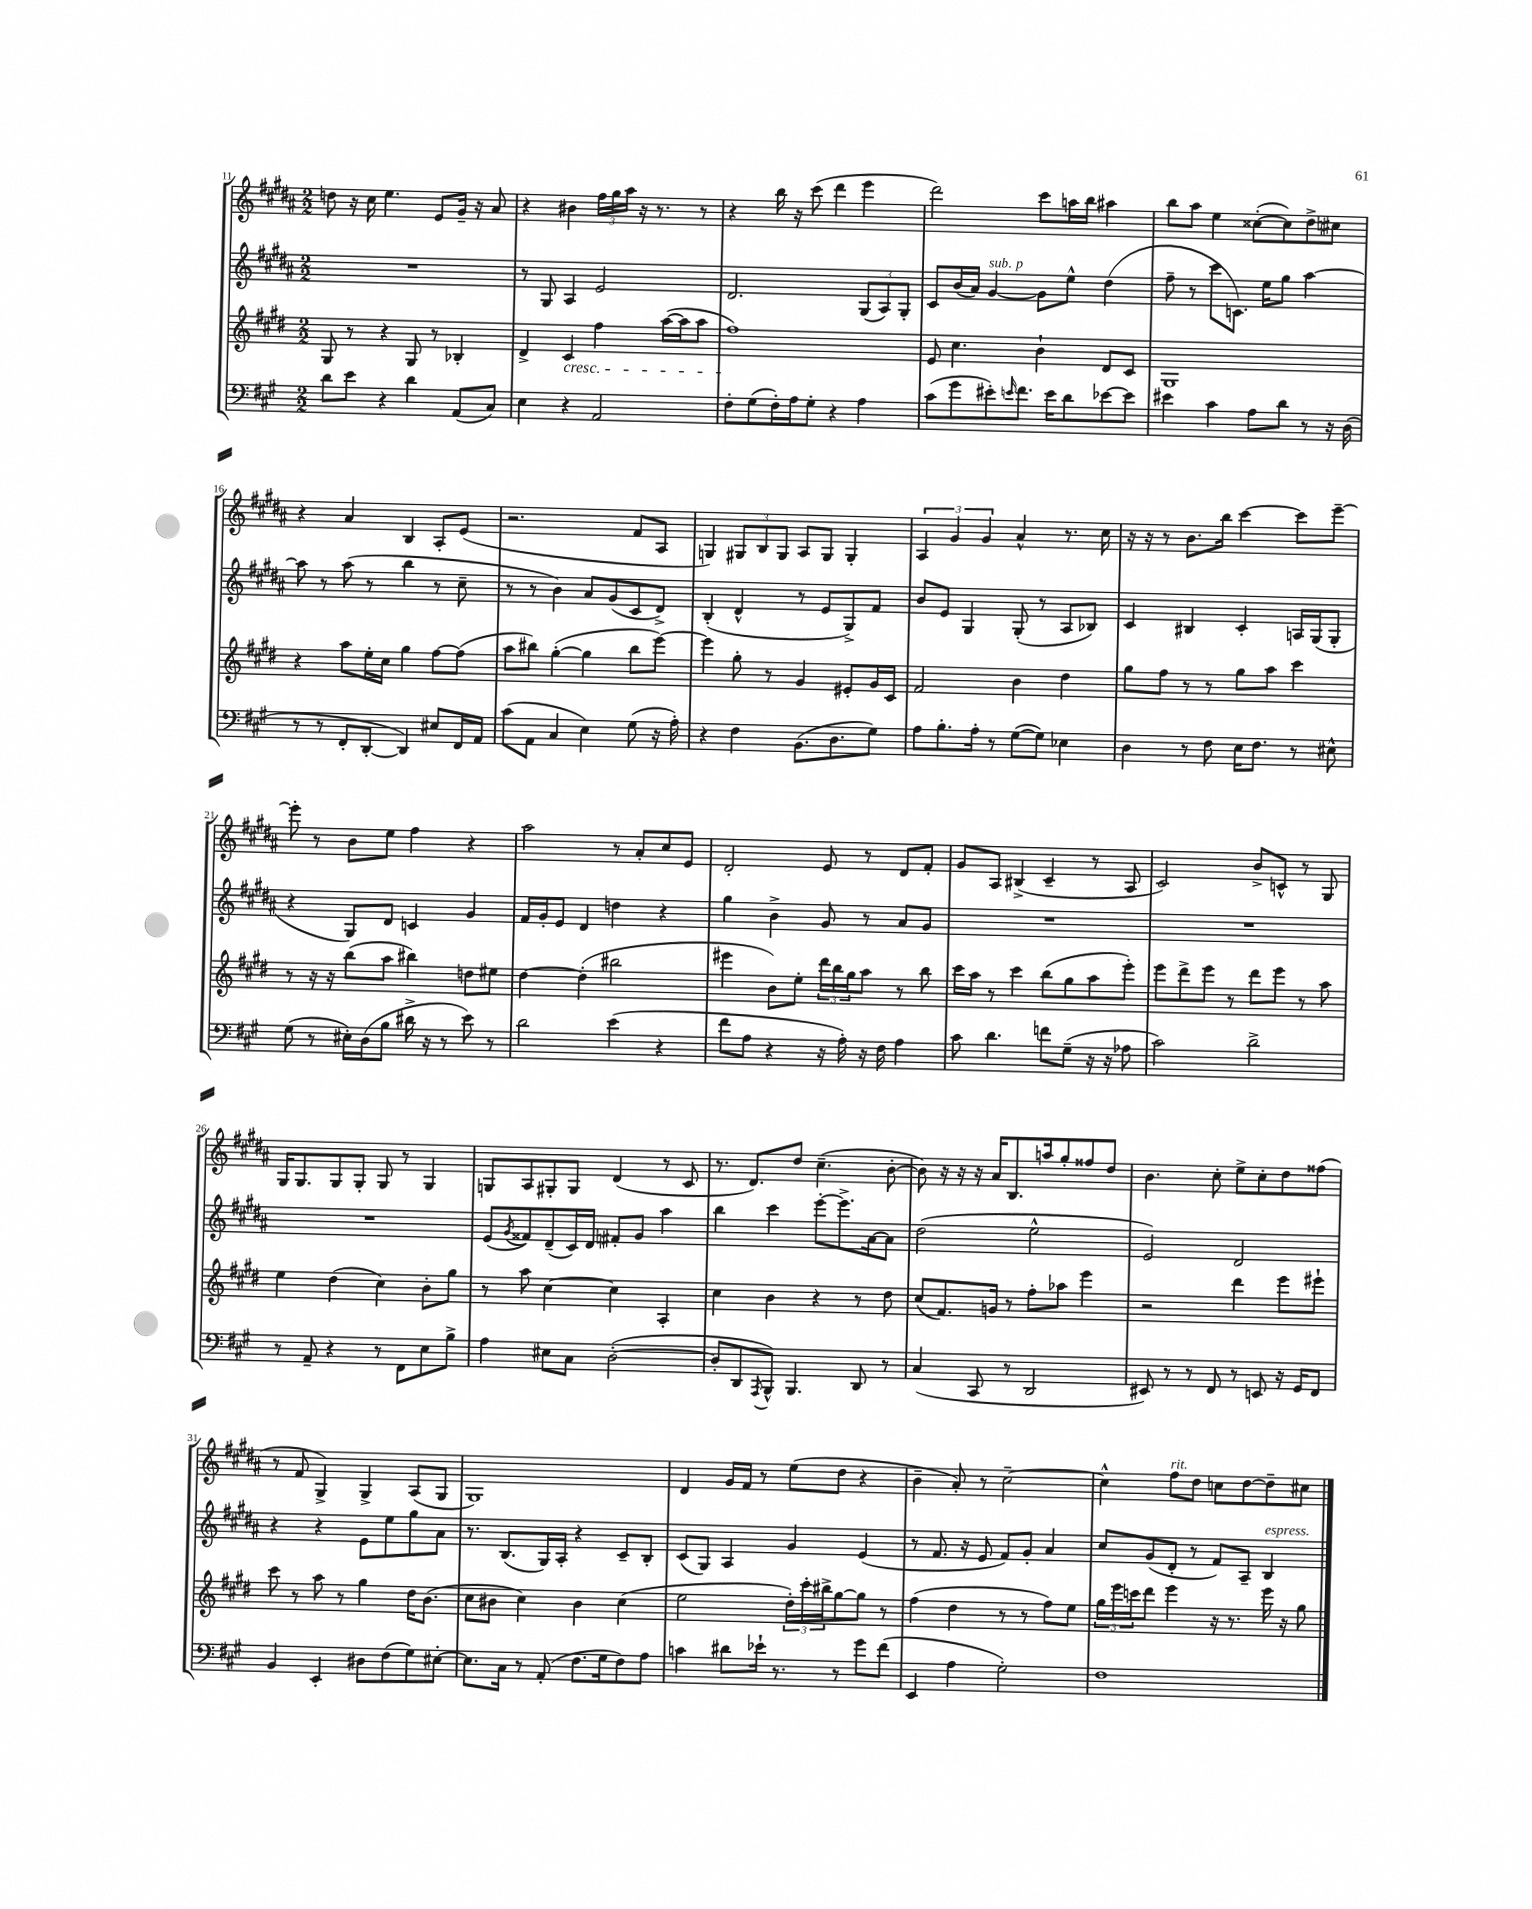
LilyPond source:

<<
\new StaffGroup <<
\new Staff = "s0" {
    \clef treble \key b \major \numericTimeSignature \time 2/2
    d''8 r16 cis''16 e''4. e'8 gis'16-- r16 ais'8 |
    r4 bis'4 \tuplet 3/2 { fis''16 gis''16 ais''16 } r16 r8. r8 |
    r4 b''16 r16 cis'''8( dis'''4 e'''4 |
    dis'''2) cis'''8 a''16 b''16 ais''4 |
    b''8 ais''8 e''4 cisis''8~-.( cisis''8) dis''8-> cis''8 |
    r4 ais'4 b4 ais8-. e'8( |
    r2. fis'8 ais8 |
    g4) \tuplet 3/2 { gis8 b8 gis8 } ais8 gis8 gis4-. |
    \tuplet 3/2 { ais4 gis'4 gis'4 } ais'4-^ r8. cis''16 |
    r16 r16 r8 b'8. b''16 cis'''4~ cis'''8 e'''8~-- |
    e'''8-. r8 b'8 e''8 fis''4 r4 |
    ais''2 r8 ais'8-. cis''8 e'8 |
    dis'2-. e'8 r8 dis'8 fis'8-. |
    gis'8 ais8 bis4->( cis'4-- r8 ais8 |
    cis'2) b'8-> c'8-^ r8 gis8 |
    gis16 gis8. gis8 gis8-. gis8 r8 gis4 |
    g8 ais8 gis8-. gis8 dis'4( r8 cis'8 |
    r8. dis'8.) dis''8 cis''4.--( b'8~-. |
    b'8) r16 r16 r16 ais'16 b8. a''16 gis''8-. fisis''8 dis''8 |
    b'4. cis''8-. e''8-> cis''8-. dis''8 fisis''8( |
    r8 fis'8 gis4->) gis4-> ais8( gis8 |
    gis1) |
    dis'4 gis'16 fis'16 r8 e''8( dis''8 r4 |
    b'4-- ais'8-.) r8 cis''2~-- |
    cis''4-^ fis''8^\markup { \italic "rit." } dis''8 c''8 dis''8~ dis''8-- cis''8 \bar "|." |
}
\new Staff = "s1" {
    \clef treble \key b \major \numericTimeSignature \time 2/2
    R1 |
    r8 gis8 ais4 e'2 |
    dis'2. \tuplet 3/2 { gis8( ais8) gis8-. } |
    cis'8 b'16( ais'16) gis'4~^\markup { \italic "sub. p" } gis'8 e''8-^ dis''4( |
    fis''8-- r8 cis'''8 c'8.) e''16 gis''8 ais''4~ |
    ais''8 r8 ais''8( r8 b''4 r8 cis''8-- |
    r8 r8 b'4) ais'8 gis'8( cis'8 dis'8->) |
    b4-.( dis'4-^ r8 e'8 gis8->) fis'8 |
    b'8 e'8 gis4 gis8-.( r8 ais8 bes8) |
    cis'4 bis4 cis'4-. a16 gis16( gis8-. |
    r4 gis8) dis'8 c'4 gis'4 |
    fis'16 gis'16-. e'8 dis'4 d''4 r4 |
    gis''4 b'4-> gis'8 r8 ais'8 gis'8 |
    R1 |
    R1 |
    R1 |
    e'8( \acciaccatura { gis'8 } fisis'8) dis'8--( cis'16) dis'16 fis'8-. gis'8 ais''4 |
    b''4 cis'''4 e'''8~-. e'''8.-> ais'16~ ais'8 |
    dis''2( e''2-^ |
    e'2) dis'2 |
    r4 r4 e'8 e''8 gis''8 ais'8 |
    r8. b8.( gis16) ais16-. r4 cis'8-- b8-. |
    cis'8( gis8) ais4 gis'4 e'4( |
    r8 fis'8. r16 e'8 fis'8) gis'8-. ais'4 |
    cis''8 gis'8( dis'8-. r8 fis'8) ais8-- b4^\markup { \italic "espress." } \bar "|." |
}
\new Staff = "s2" {
    \clef treble \key e \major \numericTimeSignature \time 2/2
    gis8 r8 r4 gis8 r8 bes4-. |
    dis'4-> cis'4\cresc fis''4 a''16~( a''16 a''8 |
    fis''1\!) |
    e'8 cis''4. b'4-! dis'8 cis'8 |
    gis1 |
    r4 a''8 e''16-. cis''16 gis''4 fis''8~ fis''8( |
    a''8 bis''8) gis''4~-.( gis''4 bis''8 e'''8~) |
    e'''4 gis''8-. r8 gis'4 eis'8-. gis'16 cis'16 |
    fis'2 b'4 dis''4 |
    gis''8 fis''8 r8 r8 gis''8 a''8 cis'''4 |
    r8 r16 r16 b''8( a''8 bis''4) d''8 eis''8 |
    dis''4~ dis''4-.( bis''2 |
    eis'''4 b'8) e''8-. \tuplet 3/2 { dis'''16 b''16 gis''16 } a''8 r8 b''8 |
    cis'''16 a''16 r8 cis'''4 b''8( gis''8 a''8 e'''8-.) |
    e'''8 dis'''8-> e'''8 r8 dis'''8 e'''8 r8 a''8 |
    e''4 dis''4( cis''4) b'8-. gis''8 |
    r8 a''8 cis''4~ cis''4 a4-. |
    cis''4 b'4 r4 r8 dis''8 |
    cis''8( fis'8.) g'16 r8 fis''8-. aes''8 e'''4 |
    r2 dis'''4 e'''8 eis'''8-! |
    cis'''8 r8 a''8 r8 gis''4 dis''16 b'8.( |
    cis''8 bis'8 cis''4) bis'4 cis''4( |
    e''2 \tuplet 3/2 { dis''16-.) cis'''16-. bis''16-> } gis''8~ gis''8 r8 |
    fis''4( dis''4 r8 r8 fis''8) e''8 |
    \tuplet 3/2 { gis''16 e'''16 c'''16 } dis'''8 e'''4 r16 r8. e'''16 r16 gis''8 \bar "|." |
}
\new Staff = "s3" {
    \clef bass \key a \major \numericTimeSignature \time 2/2
    d'8 e'8 r4 d'4 a,8( cis8) |
    e4 r4 a,2 |
    fis8-. gis8( fis16-.) a16 gis8-. r4 a4 |
    cis'8( gis'8 eis'8-.) \grace { e'16 } fis'8. e'16 d'8 ees'8~ ees'8 |
    eis'4 cis'4 a8 d'8 r8 r16 d16( |
    r8 r8 fis,8-. d,8~-. d,4) eis8 fis,16 a,16 |
    cis'8( a,8 cis4 e4) gis8( r16 a16-.) |
    r4 fis4 b,8.( d8. gis8) |
    a8 b8.-. a16-. r8 gis8~( gis8) ees4 |
    d4 r8 fis8 e16 fis8. r8 eis8-^ |
    gis8( r8 eis16-.) d16( b8 dis'16-> r16 r8 e'8) r8 |
    d'2 e'4( r4 |
    fis'8 a8 r4 r16 a16-.) r16 fis16 a4 |
    cis'8 d'4. f'8 gis8--( r16 r16 aes8 |
    cis'2) d'2-> |
    r8 a,8-- r4 r8 fis,8 e8 b8-> |
    a4 eis8 cis8 d2~-.( |
    d8-. d,8 \acciaccatura { a,,8 } b,,8-^) b,,4. d,8 r8 |
    cis4( cis,8 r8 d,2 |
    eis,8) r8 r8 fis,8 r8 e,8 r16 gis,16 fis,8 |
    b,4 e,4-. dis8 fis8( gis8) eis8~-. |
    eis8. cis16 r8 a,8-.( fis8. gis16 fis8) a8 |
    c'4 dis'8 ees'16-! r8. r8 gis'8 fis'8( |
    e,4 a4 gis2-.) |
    fis1 \bar "|." |
}
>>
>>
\layout { \context { \Score currentBarNumber = #11 } }
